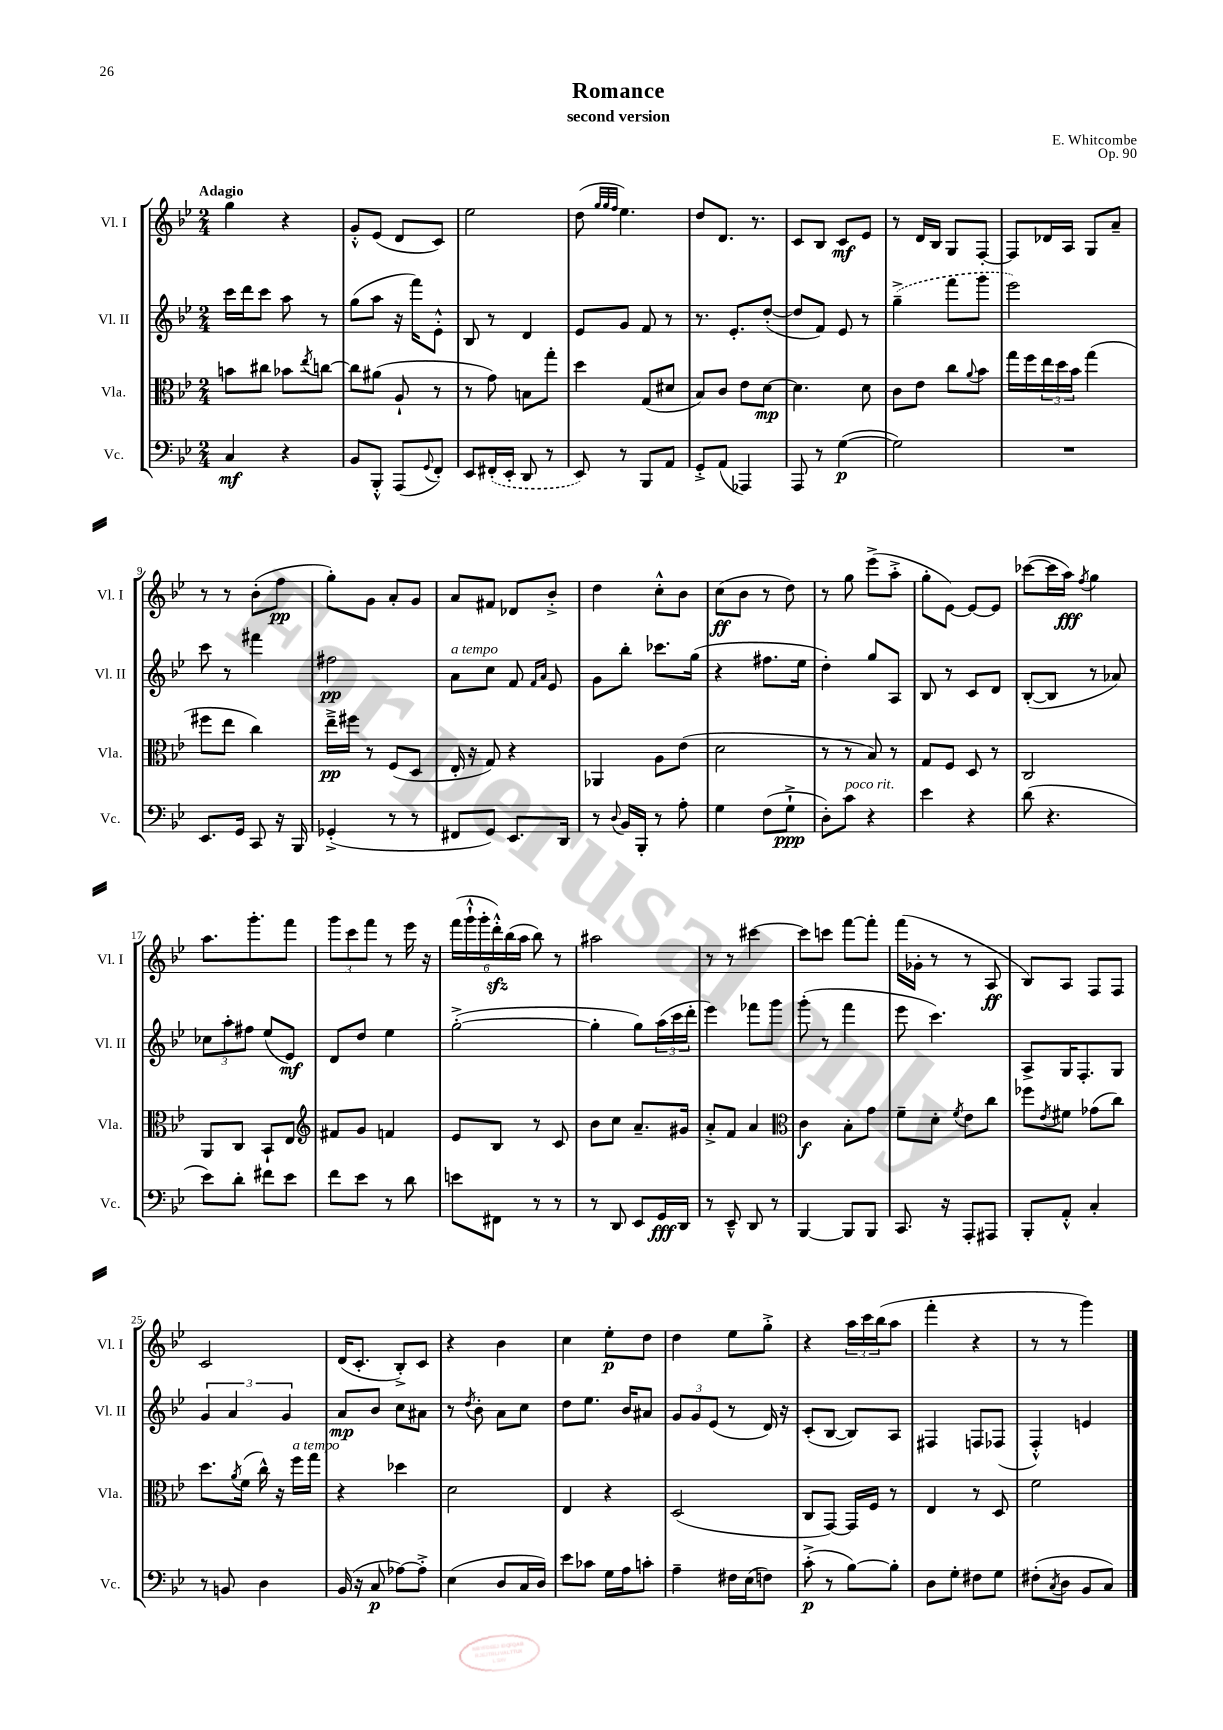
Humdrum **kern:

**kern	**kern	**kern	**kern
*staff4	*staff3	*staff2	*staff1
*clefF4	*clefC3	*clefG2	*clefG2
*k[b-e-]	*k[b-e-]	*k[b-e-]	*k[b-e-]
*M2/4	*M2/4	*M2/4	*M2/4
4C/	8b\L	16ccc\LL	4gg\
.	.	16ddd\J	.
.	8cc#\J	8ccc\J	.
4r	8b-\L	8aa\	4r
.	8qee-/	.	.
.	[8cc\J	8r	.
=	=	=	=
8BB-/L	8cc\]L	(8gg\L	8g'^^/L
8BBB-'^^/J	(8a#\J	8aa\J	(8e-/J
(8AAA/L	8A`/	16r	8d/L
.	.	16fff\LK)	.
8qqGG/	.	.	.
8FF'/J)	8r	8e-'^^\J	8c/J)
=	=	=	=
8EE-/L	8r	8B-/	2ee-\
(16FF#'/L	8g\)	8r	.
16EE-'/JJ	.	.	.
8DD/	8B\L	4d/	.
8r	8gg'\J	.	.
=	=	=	=
8EE-/)	4dd\	8e-/L	(8dd\
.	.	.	32qqgg/LLL
.	.	.	32qqgg/
.	.	.	32qqff/JJJ
8r	.	8g/J	4.ee-\)
8BBB-/L	(8G/L	8f/	.
8AA/J	8d#/J	8r	.
=	=	=	=
8GG'^/L	8B-/L)	8.r	8dd/L
(8AA/J	8c/J	.	8.d/J
.	.	8.e-'/L	.
4AAA-/)	8e-\L	.	.
.	.	.	8.r
.	[8d\J	([8dd'/J	.
=	=	=	=
8AAA/	4.d\]	8dd/]L	8c/L
8r	.	8f/J)	8B-/J
([4G\	.	8e-/	8c/L
.	8d\	8r	8e-/J
=	=	=	=
2G\])	8c\L	(4gg~^\	8r
.	8e-\J	.	16d/LL
.	.	.	16B-/JJ
.	8cc\L	8fff\L	8G/L
.	8qqa/	.	.
.	8b-\J	8ggg\J	[8F'/J
=	=	=	=
2r	16gg\LL	2eee-\)	8F/]L
.	16ff\	.	.
.	24ee-\	.	16d-/L
.	24dd\	.	.
.	.	.	16A/JJ
.	24b-\JJ	.	.
.	(4gg\	.	8G/L
.	.	.	8a~/J
=	=	=	=
8.EE-/L	8ff#\L	8ccc\	8r
.	8ee-\J	8r	8r
16GG/Jk	.	.	.
8CC/	4cc\)	4fff#\	(8b-'\L
16r	.	.	8ff\J
16BBB-/	.	.	.
=	=	=	=
(4GG-'^/	16ee-~^\LL	2ff#\	8gg'\L)
.	16ff#\JJ	.	.
.	8r	.	8g\J
8r	(8F/L	.	8a'/L
8r	8D/J	.	8g/J
=	=	=	=
8FF#/L	16E-'/	8a\L	8a/L
.	16r	.	.
8GG/J)	8G/)	8cc\J	8f#/J
8.EE-/L	4r	8f/	8d-/L
.	.	16qqf/LL	.
.	.	16qqa/JJ	.
.	.	8e-/	8b-'^/J
16DD/Jk	.	.	.
=	=	=	=
8r	4AA-/	8g\L	4dd\
8qqD/	.	.	.
16BB-/LL	.	8bb-'\J	.
16BBB-'/JJ	.	.	.
8r	8A\L	8.ccc-\L	8cc'^^\L
8A'\	(8e-\J	.	8b-\J
.	.	(16gg\Jk	.
=	=	=	=
4G\	2d\	4r	(8cc\L
.	.	.	8b-\J
(8F\L	.	8.ff#\L	8r
8G`^\J	.	.	8dd\)
.	.	16ee-\Jk	.
=	=	=	=
8D'\L)	8r	4dd'\)	8r
8c\J	8r	.	8gg\
4r	8B-/)	8gg/L	(8eee-^\L
.	8r	8A/J	8aa'^\J
=	=	=	=
4e-\	8G/L	8B-/	8gg'\L
.	8F/J	8r	[8e-\J)
4r	8D/	8c/L	8e-/_L
.	8r	8d/J	8e-/]J
=	=	=	=
(8d\	2C/	([8B-'/L	([8ccc-\L
4.r	.	8B-/]J	16ccc-\]L
.	.	.	16aa\JJ)
.	.	.	8qff/
.	.	8r	4gg\
.	.	8a-/)	.
=	=	=	=
8e-\L)	8AA/L	12cc-\L	8.aa\L
.	.	12aa'\	.
8d'\J	8C/J	.	.
.	.	12ff#\J	.
.	.	.	8.ggg'\
8f#\L	8BB-`/L	(8ee-/L	.
8e-\J	8E-/J	8e-/J)	8fff\J
=	=	=	=
*	*clefG2	*	*
8f\L	8f#/L	8d/L	12ggg\L
.	.	.	12ccc\
8e-\J	8g/J	8dd/J	.
.	.	.	12fff\J
8r	4f/	4ee-\	8r
8d\	.	.	16eee-\
.	.	.	16r
=	=	=	=
8e\L	8e-/L	([2gg'^\	(24fff\LL
.	.	.	24ggg`^^\
.	.	.	24ggg'\
8FF#\J	8B-/J	.	24ddd'^^\)
.	.	.	(24bb-\
.	.	.	24aa\JJ
8r	8r	.	8bb-\)
8r	8c/	.	8r
=	=	=	=
8r	8b-\L	4gg'\]	2aa#\
8DD/	8cc\J	.	.
8EE-/L	8.a~/L	8gg\L)	.
16GG/L	.	(24aa\L	.
.	.	24ccc\	.
16DD/JJ	16g#/Jk	.	.
.	.	24ddd'\JJ	.
=	=	=	=
8r	8a'^/L	4eee-\)	8r
8EE-~^^/	8f/J	.	8r
8DD/	4a/	8fff-\L	[4ccc#\
8r	.	8ggg\J	.
=	=	=	=
*	*clefC3	*	*
[4BBB-/	4c\	(8ggg'\	8ccc#\]L
.	.	8r	8ccc\J
8BBB-/]L	8B-'\L	4fff\	[8fff\L
8BBB-/J	8g\J	.	8fff'\]J
=	=	=	=
8.CC/	8f~\L	8eee-\	(16fff\LL
.	.	.	16g-'\JJ
.	8d'\J	4.ccc\)	8r
16r	.	.	.
.	8qf/	.	.
8AAA'/L	8e-\L	.	8r
8AAA#/J	8cc\J	.	8A/
=	=	=	=
8BBB-'/L	8ff-\L	8A^/L	8B-/L)
.	8qe-/	.	.
8AA'^^/J	8f#\J	16G/K	8A/J
.	.	8.F'/	.
4C'/	(8g-\L	.	8F/L
.	8cc\J)	8G/J	8F/J
=	=	=	=
8r	8.dd\L	6g/	2c/
8BB/	.	.	.
.	.	6a/	.
.	8qa/	.	.
.	(16f\Jk	.	.
4D\	16cc^^\)	.	.
.	16r	.	.
.	.	6g/	.
.	16ff\LL	.	.
.	16gg\JJ	.	.
=	=	=	=
(16BB-/	4r	8a/L	(16d/LK
16r	.	.	8.c'/J
8C/	.	8b-/J	.
[8A-\L)	4dd-\	8cc\L	8B-'^/L)
8A-'^\]J	.	8a#\J	8c/J
=	=	=	=
(4E-\	2d\	8r	4r
.	.	8qdd/	.
.	.	8b-'\	.
8D/L	.	8a\L	4b-\
16C/L	.	8cc\J	.
16D/JJ)	.	.	.
=	=	=	=
8e-\L	4E-/	8dd\L	4cc\
8c-\J	.	8.ee-\J	.
16G\LL	4r	.	8ee-'\L
16A\J	.	16b-/LK	.
8c'\J	.	8a#/J	8dd\J
=	=	=	=
4A~\	(2D/	12g/L	4dd\
.	.	12g/	.
.	.	(12e-/J	.
16F#\LL	.	8r	8ee-\L
(16E-\J	.	.	.
8F\J)	.	16d/)	8gg'^\J
.	.	16r	.
=	=	=	=
(8c'^\	8C/L	(8c'/L	4r
8r	[8GG/J)	[8B-/J	.
[8B-\L)	16GG/]LL	8B-/]L)	24aa\LL
.	.	.	24ccc\
.	16F/JJ	.	.
.	.	.	(24bb-\J
8B-'\]J	8r	8A/J	8aa\J
=	=	=	=
8D\L	4E-/	4F#/	4fff'\
8G'\J	.	.	.
8F#\L	8r	8F/L	4r
8G\J	8D/	(8F-/J	.
=	=	=	=
(8F#'\L	2f\	4F'^^/)	8r
8qC/	.	.	.
8D\J	.	.	8r
8BB-/L	.	4e/	4ggg\)
8C/J)	.	.	.
==	==	==	==
*-	*-	*-	*-
